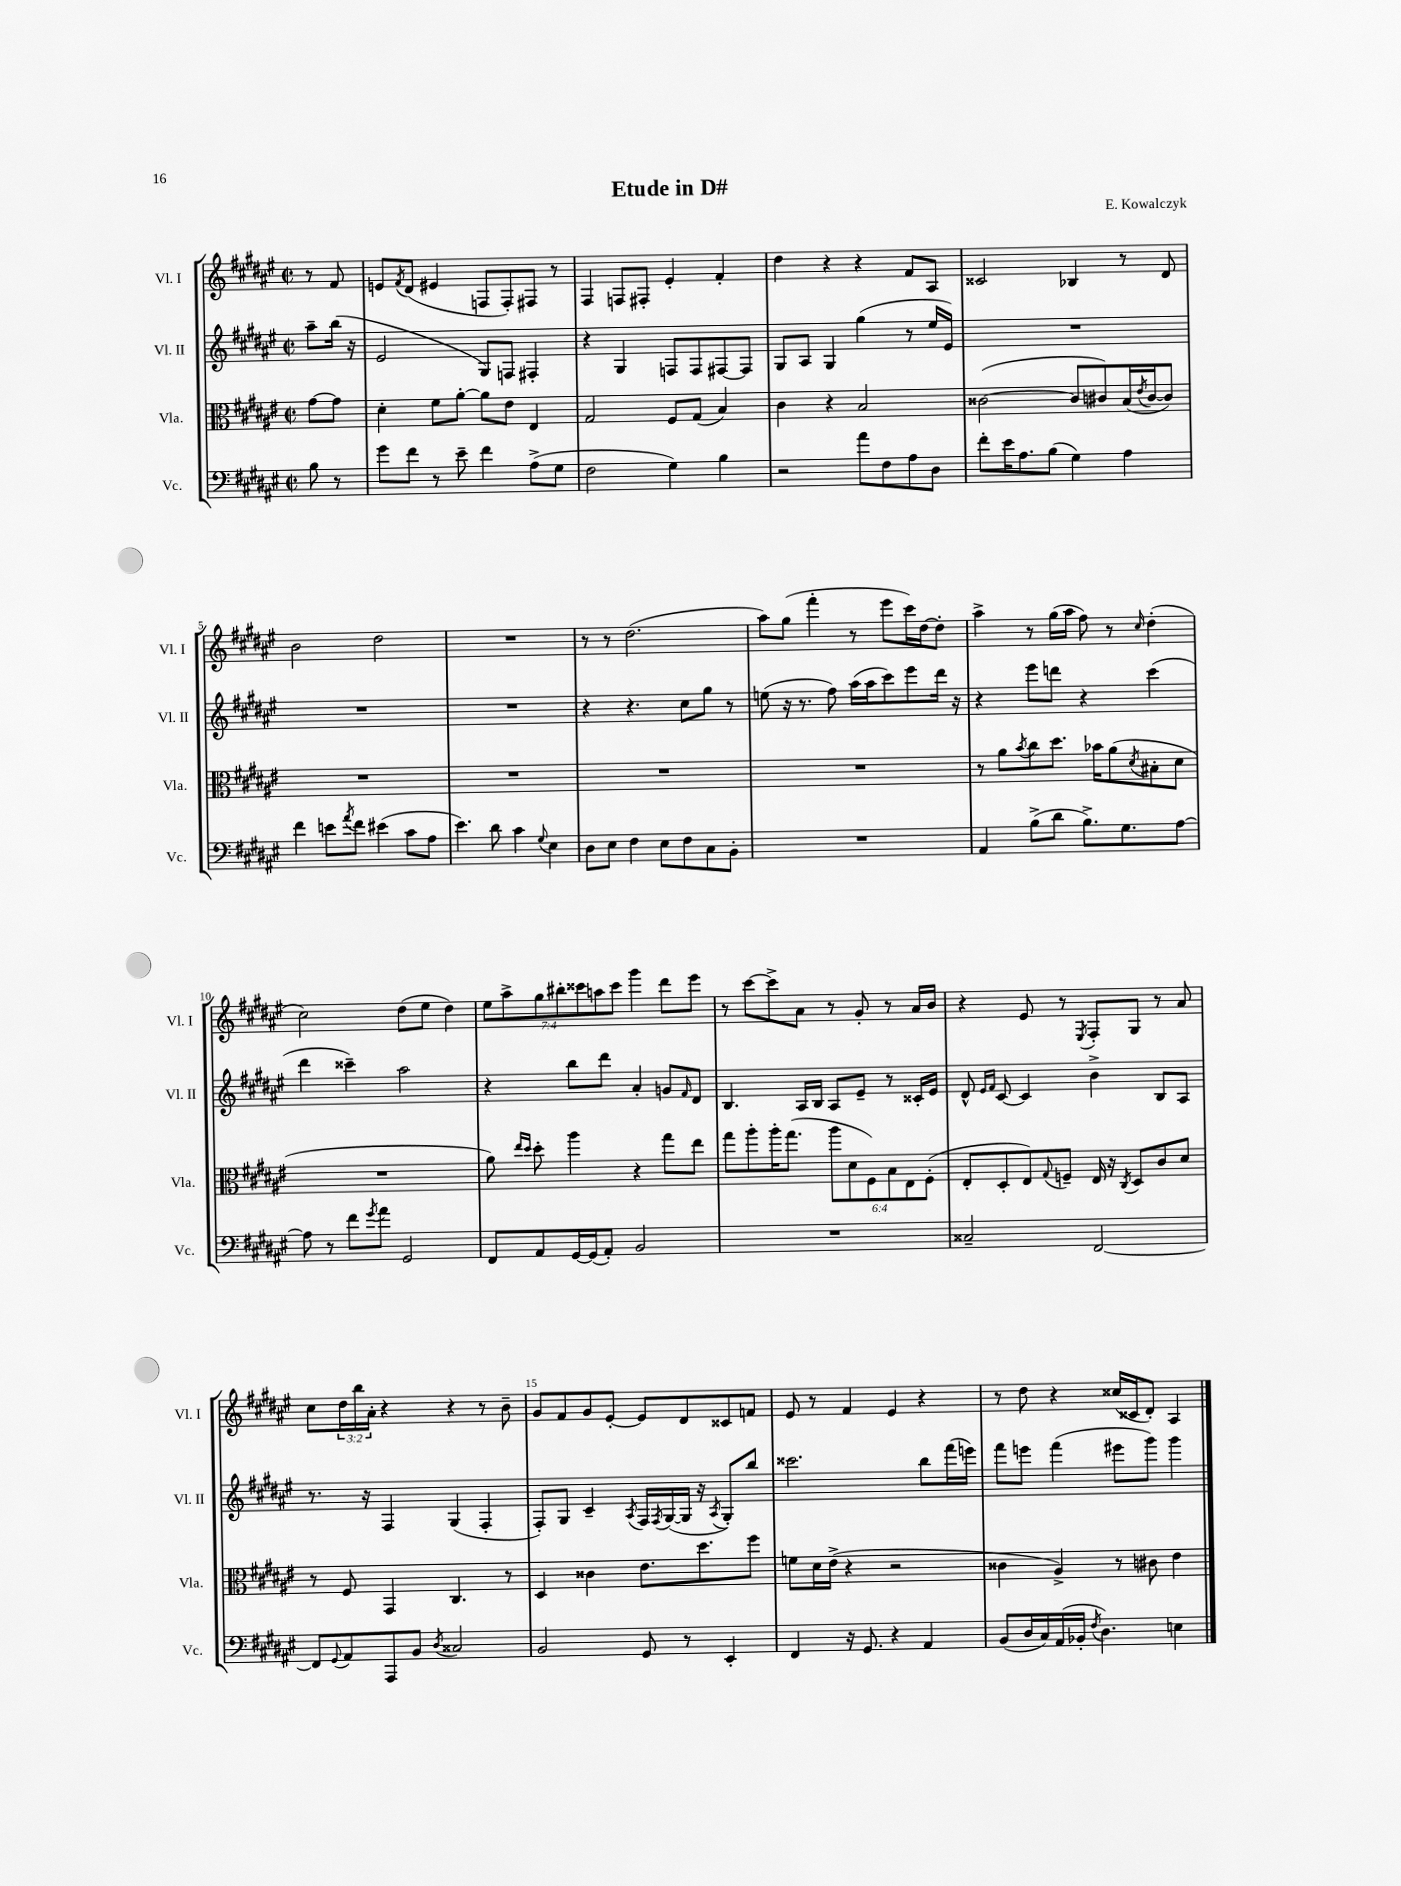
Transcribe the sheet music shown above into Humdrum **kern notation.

**kern	**kern	**kern	**kern
*staff4	*staff3	*staff2	*staff1
*clefF4	*clefC3	*clefG2	*clefG2
*k[f#c#g#d#a#e#]	*k[f#c#g#d#a#e#]	*k[f#c#g#d#a#e#]	*k[f#c#g#d#a#e#]
*M2/2	*M2/2	*M2/2	*M2/2
*met(c|)	*met(c|)	*met(c|)	*met(c|)
8B	[8g#	8aa#~	8r
8r	8g#]	(16bb	8f#
.	.	16r	.
=	=	=	=
8g#	4d#'	2e#	8e
.	.	.	8qf#
8f#	.	.	(8d#
8r	8f#	.	4e#
8e#~	[8a#'	.	.
4f#	8a#]	8G#)	8F
.	8e#	8F	8F')
(8A#^	4E#	4F#'	8F#
8G#	.	.	8r
=	=	=	=
2F#	2G#	4r	4F#
.	.	4G#	8F
.	.	.	8F#'
4G#)	8F#	8F	4e#'
.	(8G#	8F	.
4B	4B)	[8F#	4f#'
.	.	8F#]	.
=	=	=	=
2r	4c#	8G#	4dd#
.	.	8A#	.
.	4r	4G#	4r
8a#	2B	(4gg#	4r
8F#	.	.	.
8A#	.	8r	8f#
8D#	.	16ee#	8A#
.	.	16e#)	.
=	=	=	=
8f#'	([2c##	1r	2c##
16e#	.	.	.
8.A#	.	.	.
(8B	.	.	.
4G#)	8c##]	.	4B-
.	8c#)	.	.
4A#	(16B	.	8r
.	8qe#	.	.
.	[16c#	.	.
.	8c#])	.	8d#
=	=	=	=
4f#	1r	1r	2b
8e	.	.	.
8qa#	.	.	.
8f#	.	.	.
(4e#	.	.	2dd#
8c#	.	.	.
8A#	.	.	.
=	=	=	=
4.e#)	1r	1r	1r
8d#	.	.	.
4c#	.	.	.
8qqG#	.	.	.
4E#	.	.	.
=	=	=	=
8D#	1r	4r	8r
8E#	.	.	8r
4F#	.	4.r	(2.dd#
8E#	.	.	.
8F#	.	8cc#	.
8C#	.	8gg#	.
8BB'	.	8r	.
=	=	=	=
1r	1r	(8ee	8aa#)
.	.	16r	(8gg#
.	.	8.r	.
.	.	.	4fff#'
.	.	8ff#)	.
.	.	(16aa#	8r
.	.	16aa#	.
.	.	8ccc#)	8eee#
.	.	8eee#	16ccc#)
.	.	.	[16dd#
.	.	16ddd#	8dd#']
.	.	16r	.
=	=	=	=
4AA#	8r	4r	4aa#^
.	8a#	.	.
.	8qb	.	.
(8B^	8cc#	8eee#	8r
8d#	8.dd#	8ddd	(16gg#
.	.	.	16aa#
8.B^)	.	4r	8ff#)
.	16b-	.	.
.	(8a#	.	8r
8.G#	.	.	.
.	8qd#	.	16qqcc#
.	8B#'	(4ccc#	(4dd#'
[8A#	8d#	.	.
=	=	=	=
8A#]	1r	4ddd#	2cc#)
8r	.	.	.
8f#	.	4ccc##~)	.
8qg#	.	.	.
8a#	.	.	.
2GG#	.	2aa#	(8dd#
.	.	.	8ee#
.	.	.	4dd#)
=	=	=	=
8FF#	8a#)	4r	14ee#
.	.	.	14aa#^
.	16qqee#	.	.
.	16qqdd#	.	.
8AA#	8dd#'	.	.
.	.	.	14gg#
.	.	.	14bb#'
[16GG#	4aa#	8bb	.
.	.	.	14ccc##
(16GG#]	.	.	.
.	.	.	14aa
8AA#')	.	8ddd#	.
.	.	.	14ccc##
2BB	4r	4a#'	4ggg#
.	8gg#	8g	8ddd#
.	.	16qqf#	.
.	8ee#	8d#	8eee#
=	=	=	=
1r	8gg#	4.B	8r
.	8aa#'	.	[8ccc#
.	16aa#'	.	8ccc#^]
.	(8.gg#	.	.
.	.	16A#	8a#
.	.	16B	.
.	12aa#	8A#	8r
.	12d#	.	.
.	.	8e#~	8g#'
.	12F#)	.	.
.	12B	8r	8r
.	12E#	.	.
.	.	16c##'	16a#
.	(12F#'	.	.
.	.	16e#	16b
=	=	=	=
2C##~	8E#'	8d#^^	4r
.	.	16qqe#	.
.	.	16qqf#	.
.	8D#'	[8c#	.
.	8E#)	4c#]	8e#
.	8qqG#	.	.
.	8F~	.	8r
.	.	.	8qE#
[2FF#	16E#	4b^	8F#'
.	16r	.	.
.	8qC#	.	.
.	8D#	.	8G#
.	8c#	8B	8r
.	8d#	8A#	8a#
=	=	=	=
8FF#]	8r	8.r	8cc#
8qqGG#	.	.	.
8AA#	8F#	.	24dd#
.	.	.	24bb
.	.	16r	.
.	.	.	24a#'
8AAA#	4GG#	4F#	4r
8BB	.	.	.
8qD#	.	.	.
2C##	4.C#	(4G#	4r
.	.	4F#'	8r
.	8r	.	8b~
=	=	=	=
2BB	4D#	8F#')	8g#
.	.	8G#	8f#
.	4c##	4c#~	8g#
.	.	.	[8e#'
.	.	8qA#	.
8GG#	8.e#	16F#	8e#]
.	.	8qF#	.
.	.	([16G#	.
8r	.	16G#]	8d#
.	8.dd#	16r	.
.	.	8qA#	.
4EE#'	.	8G#')	8c##
.	8ff#	8bb	8f
=	=	=	=
4FF#	8f	2.ccc##	8e#
.	16d#	.	8r
.	(16e#^	.	.
16r	4r	.	4f#
8.GG#	.	.	.
4r	2r	.	4e#
4AA#	.	8bb	4r
.	.	(16fff#	.
.	.	16eee)	.
=	=	=	=
(8BB	4c##	8fff#	8r
16D#	.	8eee	8dd#
16C#)	.	.	.
(16AA#	4A#^)	(4fff#	4r
16BB-'	.	.	.
8qF#	.	.	.
4.D#)	.	.	.
.	8r	8eee#	(16cc##
.	.	.	16c##
.	8c#	8ggg#)	8d#')
4E	4e#	4ggg#	4A#
==	==	==	==
*-	*-	*-	*-
